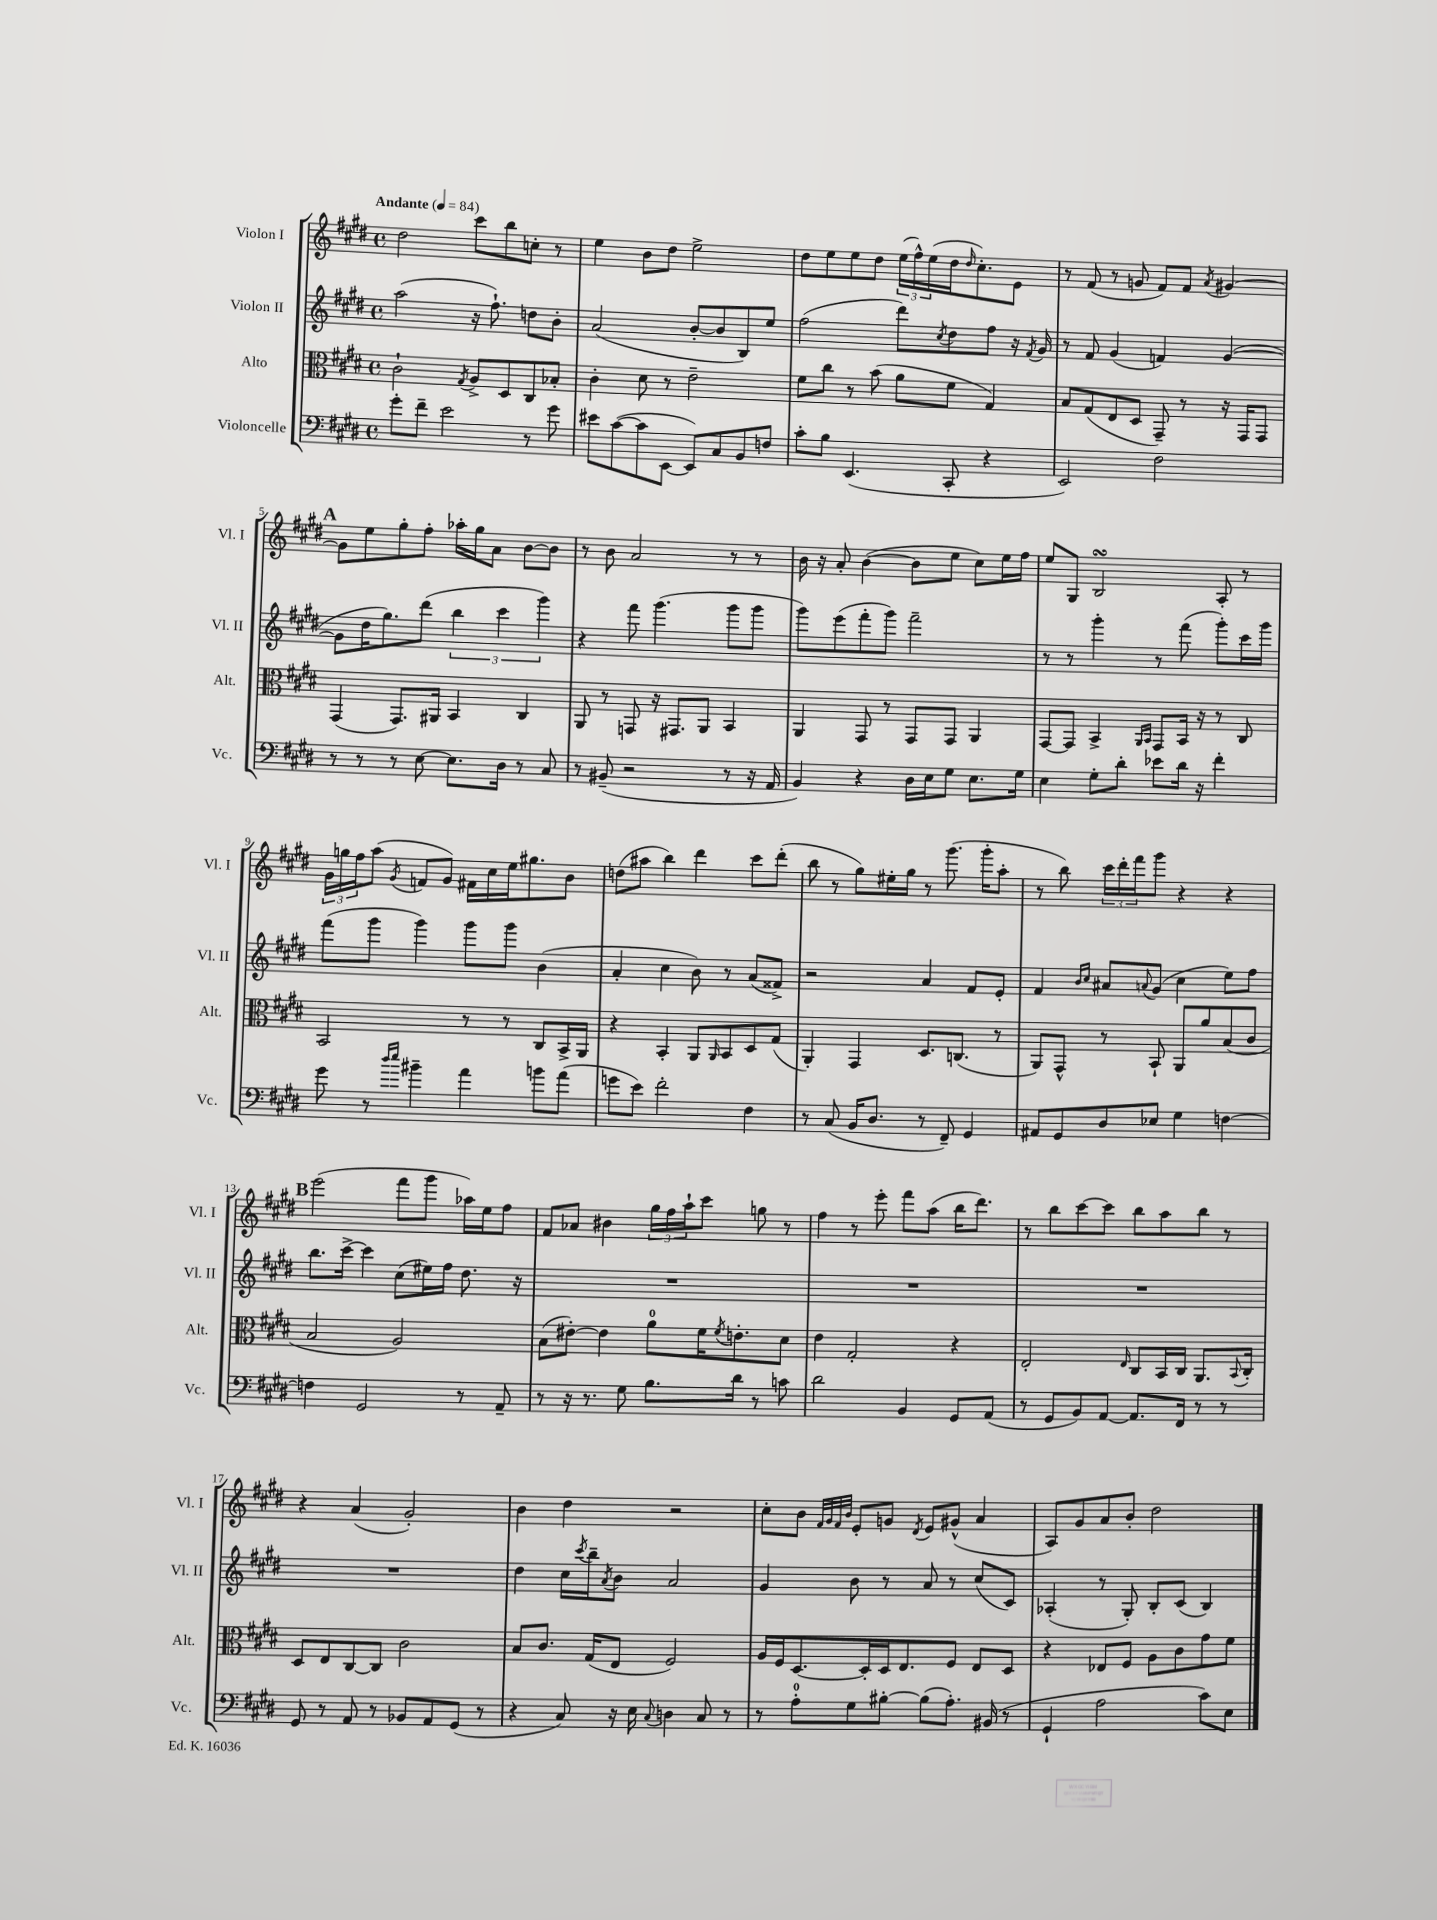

**kern	**kern	**kern	**kern
*part4	*part3	*part2	*part1
*staff4	*staff3	*staff2	*staff1
*I"Violoncelle	*I"Alto	*I"Violon II	*I"Violon I
*I'Vc.	*I'Alt.	*I'Vl. II	*I'Vl. I
*clefF4	*clefC3	*clefG2	*clefG2
*k[f#c#g#d#]	*k[f#c#g#d#]	*k[f#c#g#d#]	*k[f#c#g#d#]
*M4/4	*M4/4	*M4/4	*M4/4
*met(c)	*met(c)	*met(c)	*met(c)
*MM84	*MM84	*MM84	*MM84
=1	=1	=1	=1
!	!	!	!LO:TX:a:B:t=Andante
8g#'\L	2c#`\	(2aa\	2dd#\
8f#~\J	.	.	.
2e\	.	.	.
.	8qG#/	.	.
.	8A^/L	16r	8ccc#\L
.	.	8.ff#`\)	.
.	8D#/	.	8bb\
8r	8C#/	8ddn\L	8ccn'\J
8g#\	8B-X'/J	8b'\J	8r
=2	=2	=2	=2
8e#X\L	4c#'\	(2a/	4ee\
([8c#\	.	.	.
8c#\]	8d#\	.	8b\L
[8EE\J	8r	.	8dd#\J
8EE/L])	2e~\	[8b'/L	2ee^\
8C#/	.	8b/]	.
8BB/	.	8B/)	.
8Fn/J	.	8ee/J	.
=3	=3	=3	=3
8c#'\L	8f#\L	(2ff#\	8dd#\L
8B\J	8cc#\J	.	8ee\
(4.EE/	8r	.	8ee\
.	(8b\	.	8dd#\J
.	8a\L	8ddd#\L)	(24ee\LL
.	.	.	24ff#^^\)
.	.	.	(24ee\
.	.	8qcc#/	.
8CC#'/	8f#\J	8dd#\	16dd#\J
.	.	.	16qqdd#/
.	.	.	8.cc#'\)
4r	4G#/)	8ff#\J	.
.	.	16r	8e\J
.	.	8qf#/	.
.	.	16g#/	.
=4	=4	=4	=4
2EE/)	8B/L	8r	8r
.	(8G#/	8f#/	(8f#/
.	8E/	(4g#/	8r
.	8D#/J	.	8gn/
2F#\	8GG#~/)	4fn/)	8f#/L)
.	8r	.	8f#/J
.	.	.	8qa/
.	16r	([4g#/	[4g#X/
.	16GG#/KL	.	.
.	8GG#/J	.	.
!!LO:LB:g=z
!!LO:REH:place=s1:t=A
=5	=5	=5	=5
8r	(4GG#/	8g#\L]	8g#\L]
8r	.	16dd#\K	8ee\
.	.	8.gg#\)	.
8r	8.GG#/L)	.	8gg#'\
[8E\	.	(8ddd#\J	8ff#'\J
.	16AA#X/Jk	.	.
8.E\L]	4BB/	6bb\	16aa-X'\LL
.	.	.	16gg#\J
.	.	.	8a\J
.	.	6ccc#\	.
16D#\Jk	.	.	.
8r	4C#/	.	[8b\L
.	.	6ggg#\)	.
8C#/	.	.	8b\J]
=6	=6	=6	=6
8r	8AA/	4r	8r
(8BB#X~/	8r	.	8b\
2r	8GGn/	8fff#\	2a/
.	16r	(4.ggg#\	.
.	8.GG#X/L	.	.
.	8AA/J	.	.
8r	4BB/	8ggg#\L	8r
16r	.	8ggg#\J	8r
16AA/	.	.	.
=7	=7	=7	=7
4BB/)	4AA/	8ggg#\L)	16b\
.	.	.	16r
.	.	(8eee\	8a'/
4r	8GG#/	8fff#'\	([4b\
.	8r	8ggg#\J)	.
16D#\LL	8GG#/L	2fff#~\	8b\L]
16E\J	.	.	.
8G#\J	8GG#/J	.	8ee\J
8.E\L	4AA/	.	8cc#\L)
.	.	.	16ee\L
16G#\Jk	.	.	16ff#\JJ
=8	=8	=8	=8
4E\	[8GG#/L	8r	8ee/L
.	8GG#/J]	8r	8G#/J
8G#'\L	4BB^/	4ggg#'\	2BsSSS/
8d#'\J	.	.	.
.	16qqAA/LL	.	.
.	16qqBB/JJ	.	.
8e-X\L	8GG#/L	8r	.
16d#\Jk	16BB/Jk	(8fff#\	.
16r	16r	.	.
4f#'\	8r	8ggg#'\L)	8A'/
.	8C#/	16ccc#\L	8r
.	.	16ggg#\JJ	.
!!LO:LB:g=z
=9	=9	=9	=9
8g#\	2BB/	(8fff#\L	24g#\LL
.	.	.	24ggn\
.	.	.	24ff#\J
8r	.	8ggg#\J	(8aa\J
16qqdd#/LL	.	.	.
16qqee/JJ	.	.	8qg#/
4b#X~\	.	4ggg#\)	8fn/L
.	.	.	8g#/J)
4a\	8r	8ggg#\L	16f#X\LL
.	.	.	16cc#\
.	8r	8ggg#\J	16ee\J
.	.	.	8.gg#X\
8bn\L	8C#/L	(4b\	.
(8a\J	16BB^/L	.	8b\J
.	16AA/JJ	.	.
=10	=10	=10	=10
8gn\L	4r	4a'/	(8ddn\L
8e\J)	.	.	8aa#X\J
2f#'\	4BB'/	4cc#\	4bb\)
.	8AA/L	8b\)	4ddd#\
.	16qqAA/	.	.
.	8BB/	8r	.
4F#\	8D#/	(8a/L	8ccc#\L
.	(8G#/J	8f##X^/J)	(8ddd#'\J
=11	=11	=11	=11
8r	4AA'/)	2r	8bb\
(8C#/	.	.	8r
16BB/KL	4GG#/	.	8gg#\L)
8.D#/J	.	.	.
.	.	.	16ee#X'\L
.	.	.	16gg#\JJ
8r	8.D#/L	4a/	8r
8FF#~/)	.	.	(8.ggg#\
.	(8.Cn/J	.	.
4GG#/	.	8f#/L	.
.	.	.	16ggg#'\KL
.	8r	8e'/J	8aa'\J
=12	=12	=12	=12
8AA#X/L	8AA/L)	4f#/	8r
8GG#/	8GG#^^/J	.	8bb\)
.	.	16qqb/LL	.
.	.	16qqcc#/JJ	.
8D#/	8r	8a#X/L	24ccc#\LL
.	.	.	24ddd#'\
.	.	.	24fff#\J
.	.	8qqan/	.
8E-X/J	8BB`/	(8g#/J	8ggg#\J
4G#\	8AA/L	4cc#\	4r
.	8a/	.	.
[4Fn\	(8B/	8ee\L)	4r
.	8c#/J	8ff#\J	.
!!LO:LB:g=z
!!LO:REH:place=s1:t=B
=13	=13	=13	=13
4Fn\]	2B/	8.bb\L	(2eee\
.	.	[16ccc#^\Jk	.
2GG#/	.	4ccc#\]	.
.	2A/)	(8cc#\L	8fff#\L
.	.	16ee#X\L)	8ggg#\J
.	.	16ff#\JJ	.
8r	.	8.dd#\	16aa-X\LL)
.	.	.	16ee\J
8AA~/	.	.	8ff#\J
.	.	16r	.
=14	=14	=14	=14
8r	(8B\L	1r	8f#/L
16r	[8e#X'\J)	.	8a-X/J
8.r	.	.	.
.	4e#\]	.	4b#X\
8G#\	.	.	.
8.B\L	8a\L	.	24gg#\LL
.	.	.	24ff#\
.	.	.	24aa`\J
.	16f#\K	.	8ccc#\J
.	8qf#/	.	.
16d#\Jk	8.en'\	.	.
8r	.	.	8ggn\
8cn\	8d#\J	.	8r
=15	=15	=15	=15
2d#\	4e\	1r	4ff#\
.	2G#'/	.	8r
.	.	.	8eee'\
4BB/	.	.	8fff#\L
.	.	.	(8aa\J
8GG#/L	4r	.	16bb\KL
.	.	.	8.ddd#\J)
(8AA/J	.	.	.
=16	=16	=16	=16
8r	2E'/	1r	8r
8GG#/L	.	.	8bb\L
8BB/)	.	.	[8ccc#\
[8AA/J	.	.	8ccc#\J]
.	16qqE/	.	.
8.AA/L]	8C#/L	.	8bb\L
.	16BB/L	.	8aa\
16FF#/Jk	16C#/JJ	.	.
8r	8.AA/L	.	8bb\J
8r	.	.	8r
.	8qqBB/	.	.
.	16C#'/Jk	.	.
!!LO:LB:g=z
=17	=17	=17	=17
8GG#/	8D#/L	1r	4r
8r	8E/	.	.
8AA/	[8C#/	.	(4a/
8r	8C#/J]	.	.
8BB-X/L	2c#\	.	2g#'/)
8AA/	.	.	.
(8GG#/J	.	.	.
8r	.	.	.
=18	=18	=18	=18
4r	8B/L	4dd#\	4b\
.	8.c#/J	.	.
8C#/)	.	16cc#\LL	4dd#\
.	.	8qccc#/	.
.	(16G#/KL	16bb~\J	.
.	.	8qa/	.
16r	8E/J	8b\J	.
16E\	.	.	.
8qqC#/	.	.	.
4Dn\	2F#/)	2a/	2r
8C#/	.	.	.
8r	.	.	.
=19	=19	=19	=19
8r	16A/LL	4g#/	8cc#'\L
.	16F#/J	.	.
8A'\L	[8.D#/	.	8b\J
.	.	.	32qqf#/LLL
.	.	.	32qqg#/
.	.	.	32qqf#/
.	.	.	32qqb/JJJ
8G#\	.	8b\	8e'/L
.	16D#'/L]	.	.
[8B#X'\J	16D#/J	8r	8gn/J
.	8.E/	.	.
.	.	.	8qd#/
(8B#\L]	.	8a/	8e/L
8.A'\J)	8F#/J	8r	(8g#X^^/J
.	8E/L	(8cc#/L	4a/
(16BB#X/	.	.	.
8r	8D#/J	8c#/J)	.
=20	=20	=20	=20
4GG#`/	4r	(4A-X'/	8A/L)
.	.	.	8g#/
2A\	8E-X/L	8r	8a/
.	8F#/J	8G#'/)	8b'/J
.	8A\L	8B'/L	2dd#\
.	8c#\	(8c#/J	.
8c#\L)	8g#\	4B/)	.
8E\J	8f#\J	.	.
==	==	==	==
*-	*-	*-	*-
